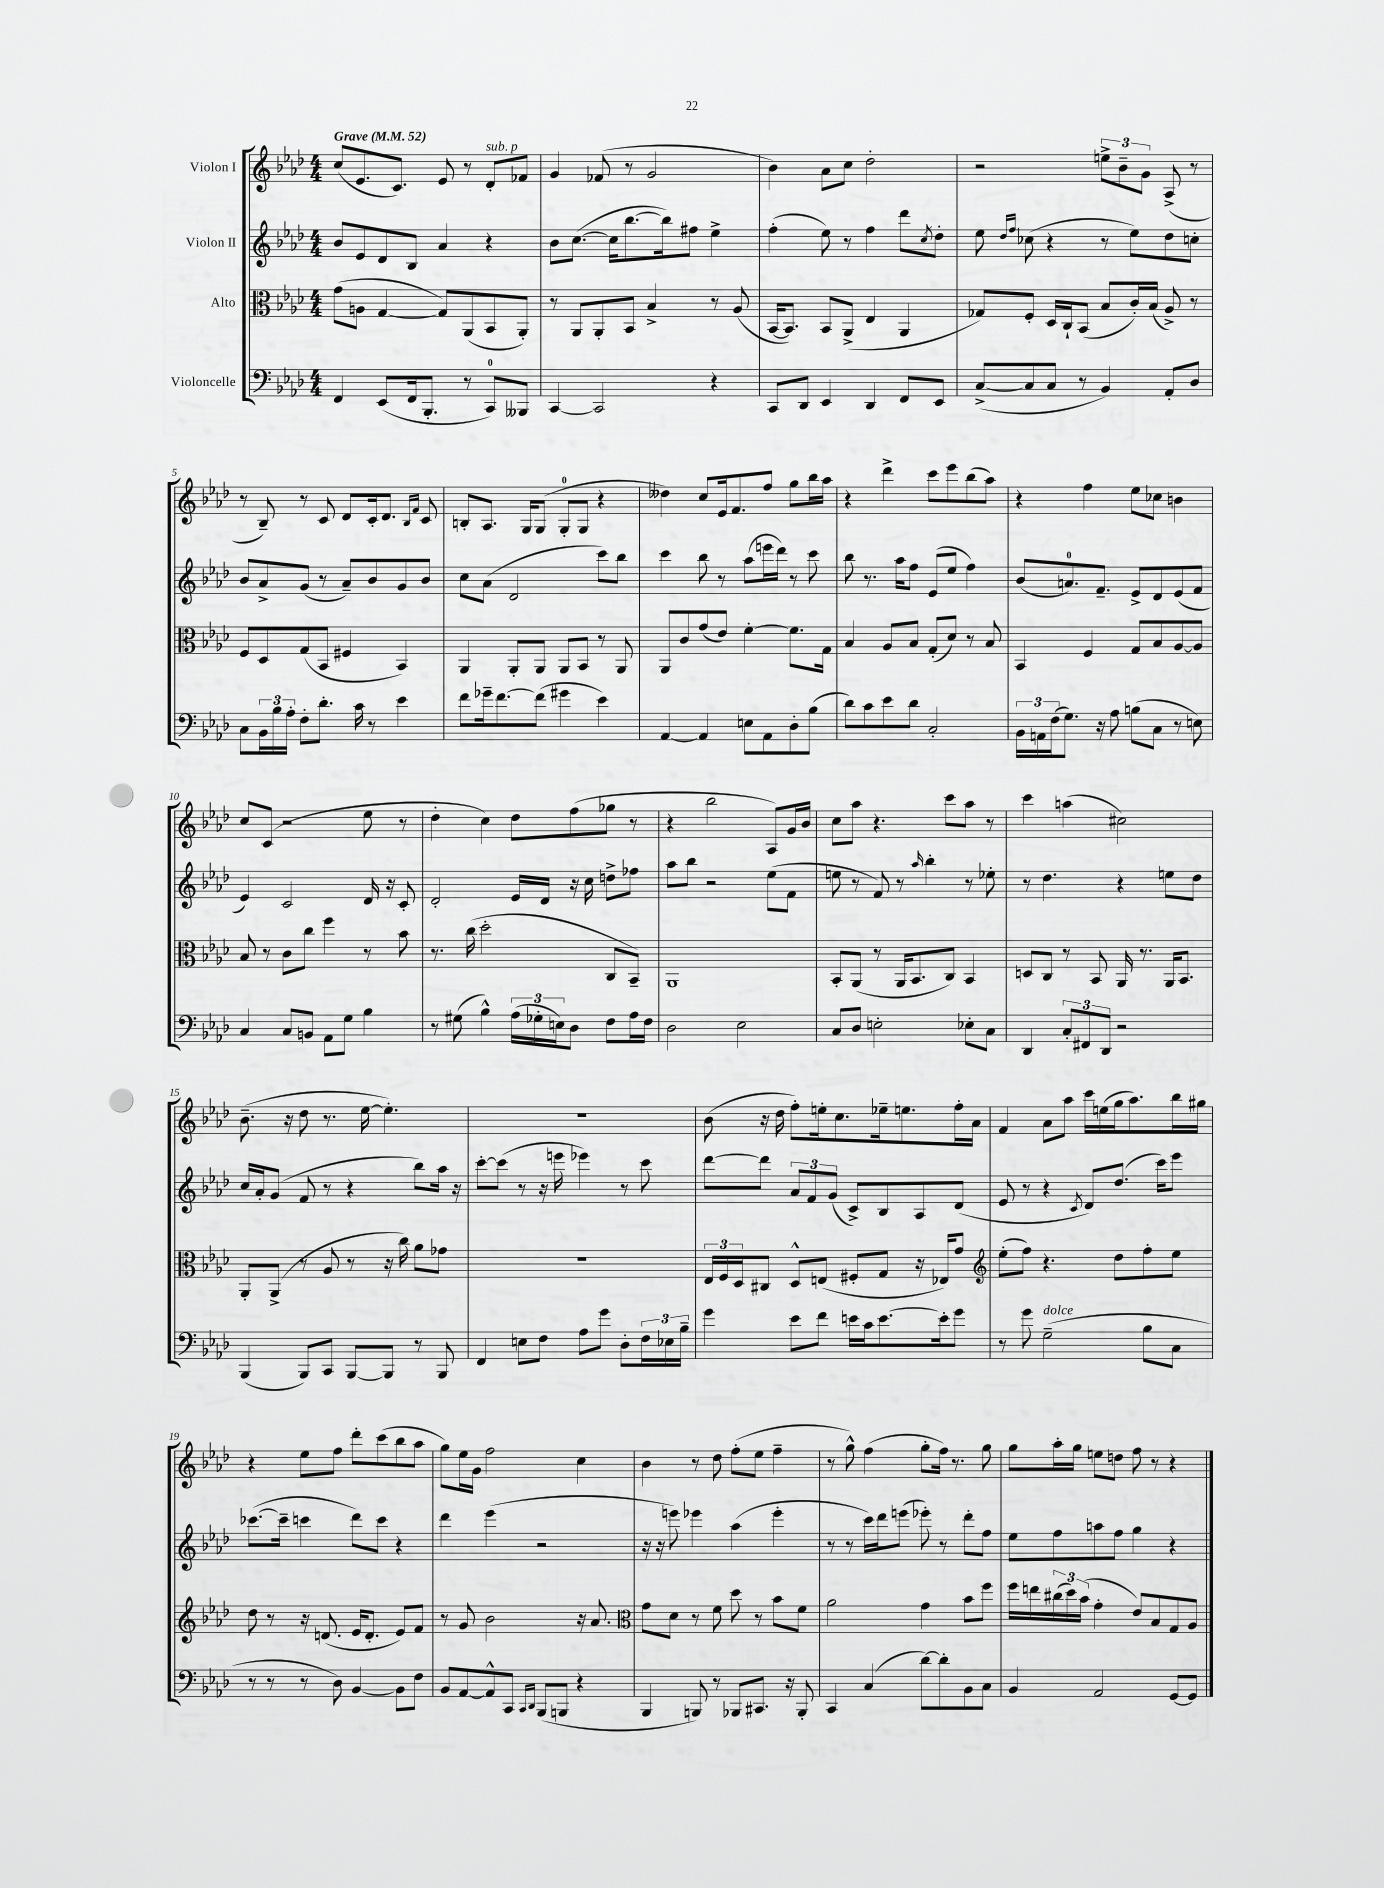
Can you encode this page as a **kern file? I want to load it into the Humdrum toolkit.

**kern	**kern	**kern	**kern
*staff4	*staff3	*staff2	*staff1
*clefF4	*clefC3	*clefG2	*clefG2
*k[b-e-a-d-]	*k[b-e-a-d-]	*k[b-e-a-d-]	*k[b-e-a-d-]
*M4/4	*M4/4	*M4/4	*M4/4
*MM52	*MM52	*MM52	*MM52
4FF	(8g	8b-	(8cc
.	8A	8e-	8.e-
(8EE-	[4G	8d-	.
.	.	.	8.c)
16FF	.	8B-	.
8.BBB-'	.	.	.
.	8G])	4a-	8e-
8r	(8AA-	.	8r
8CC)	8BB-	4r	8d-'
8BBB--	8AA-')	.	8f-
=	=	=	=
[4CC	8r	8b-	4g
.	8AA-	([8.cc	.
2CC]	8AA-'	.	(8f-
.	.	16cc]	.
.	8BB-	[8.bb-	8r
.	4B-^	.	2g
.	.	16bb-])	.
.	.	8ff#	.
4r	8r	4ee-^	.
.	(8A-	.	.
=	=	=	=
8CC	[16BB-	(4ff'	4b-)
.	8.BB-])	.	.
8DD-	.	.	.
4EE-	8BB-	8ee-)	8a-
.	(8AA-^	8r	8cc
4DD-	4E-	4ff	2dd-'
8FF	4AA-	8ddd-	.
.	.	8qcc	.
8EE-	.	8dd-'	.
=	=	=	=
([8C^	8G-)	8ee-	2r
.	.	16qqdd-	.
.	.	16qqff	.
8C]	8F'	(8cc-	.
8C	16D-	4r	.
.	16C`	.	.
8r	(8BB-	.	.
4BB-)	8B-	8r	12ee^
.	.	.	12b-~
.	16c')	8ee-)	.
.	.	.	12g
.	(16B-	.	.
8AA-'	8A-^)	8dd-	(8A-^
8D-	8r	8cc'	8r
=	=	=	=
8C	8F	8b-	8r
24BB-	8D-	8a-^	8B-~)
24B-	.	.	.
24A-'	.	.	.
8F'	(8G	(8g	8r
8.d-'	8BB-	8r	8c
.	4F#	8a-~)	8d-
16c	.	.	.
8r	.	8b-	16c'
.	.	.	8.d-
4e-	4BB-)	8g	.
.	.	.	16qqB-
.	.	.	16qqf
.	.	8b-	8c
=	=	=	=
8f	4AA-	8cc	8B'
16g-~	.	(8a-	8.A-
[8.f	.	.	.
.	8AA-'	2d-	.
.	.	.	16G
(8f]	8AA-	.	(8G
4g#	8AA-	.	8G'
.	8BB-	.	8G
4e-)	8r	8ccc)	4r
.	8AA-	8bb-	.
=	=	=	=
[4AA-	8AA-	4ccc	4dd--)
.	8c	.	.
4AA-]	(8g	8bb-	8cc
.	8e-)	8r	16e-
.	.	.	8.f
8E	[4f'	(8aa-	.
8AA-	.	16eee	8ff
.	.	16ddd-)	.
8D-'	8.f]	8r	8gg
(8B-	.	8ccc	16bb-
.	16G	.	16aa-
=	=	=	=
8d-)	4B-	8bb-	4r
8c	.	8.r	.
8e-	8A-	.	4ddd-^
.	.	16aa-	.
8d-	8B-	8ff	.
2C'	(8G'	(8e-	8ccc
.	8d-)	8ee-	8eee-
.	8r	4ff)	(8bb-
.	8B-	.	8aa-)
=	=	=	=
24BB-	4BB-	(8b-	4r
24AA	.	.	.
(24F	.	.	.
8.G)	.	8.a)	.
.	4F	.	4ff
16r	.	8.f~	.
8A-	.	.	.
(8B	8G	8e-^	8ee-
8C	8B-	8d-	8cc-
8r	[8A-	(8e-	4b
8E)	8A-]	8f	.
=	=	=	=
4C	8B-	4e-)	8cc
.	8r	.	(8c
8C	8c	2c	2r
8BB	8cc	.	.
8AA-	4ff	.	.
8G	.	.	.
4B-	8r	16d-	8ee-
.	.	16r	.
.	8b-	8c'	8r
=	=	=	=
8r	8.r	2d-'	4dd-'
(8G#	.	.	.
.	(16cc	.	.
4B-^^)	2dd-'	.	4cc)
(24A-	.	16e-	8dd-
24G-'	.	.	.
.	.	16d-	.
24E)	.	.	.
8D-	.	16r	(8ff
.	.	16cc	.
8F	8C	8dd^	8gg-
16A-	8BB-~)	8ff-	8r
16F	.	.	.
=	=	=	=
2D-	1AA-	8aa-	4r
.	.	8bb-	.
.	.	2r	2bb-
2E-	.	.	.
.	.	(8ee-	8A-)
.	.	8f	16g
.	.	.	16b-
=	=	=	=
8C	8BB-'	8ee	8cc
8D-	(8AA-	8r	8aa-
2E'	8r	8f)	4.r
.	16AA-	8r	.
.	8.BB-	.	.
.	.	16qqaa-	.
.	.	4bb-'	.
.	8C)	.	8ccc
8E-'	4BB-	8r	8aa-
8C	.	8ee-'	8r
=	=	=	=
4DD-	8D	8r	4ccc
.	8C	4.dd-	.
12C'	8r	.	(4aa
12FF#	.	.	.
.	8BB-	.	.
12DD-	.	.	.
2r	16AA-	4r	2cc#)
.	8.r	.	.
.	16AA-	8ee	.
.	8.BB-	.	.
.	.	8dd-	.
=	=	=	=
(4BBB-	8AA-'	16cc	(8.b-~
.	.	16a-'	.
.	(8AA-^	(8g	.
.	.	.	16r
8BBB-)	8r	8f	8dd-
8CC	8A-	8r	8.r
[8BBB-	8r	4r	.
.	.	.	[16ee-
8BBB-]	16r	.	4.ee-'])
.	16cc)	.	.
8r	8a-	8bb-)	.
8BBB-	8g-	16aa-	.
.	.	16r	.
=	=	=	=
4FF	1r	[8ccc'	1r
.	.	(8ccc]	.
8E	.	8r	.
8F	.	16r	.
.	.	16eee	.
8A-	.	4eee-)	.
8g	.	.	.
8D-'	.	8r	.
24F	.	8ccc	.
24E-	.	.	.
24B-~	.	.	.
=	=	=	=
4g	24E-	[8ddd-	(8b-
.	24F	.	.
.	24D-	.	.
.	8C#	8ddd-]	16r
.	.	.	16dd-
8e-	8D-^^	12a-	8ff')
.	.	12f	.
8f	(8E	.	16ee'
.	.	(12g	.
.	.	.	8.cc
16e	8F#'	8c^)	.
16c	.	.	.
[8.e	8G	8B-	16ee-~
.	.	.	8.ee
.	16r	8A-	.
16e']	16E-)	.	.
8g	8g	(8d-	16ff'
.	.	.	16a-
=	=	=	=
*	*clefG2	*	*
8r	(8ee-'	8e-	4f
8g	8ff)	8r	.
(2G~	4.r	4r	8a-
.	.	.	8aa-
.	.	8qc	.
.	.	8d-)	16ccc
.	.	.	(16ee
.	8dd-	(8.dd-	16gg
.	.	.	8.aa-)
8B-	8ff'	.	.
.	.	16ccc)	.
8C	8ee-	8eee-	16bb-
.	.	.	16gg#
=	=	=	=
8r	8dd-	([8.ccc-	4r
8r	8r	.	.
.	.	16ccc-~]	.
8r	16r	4ccc	8ee-
.	(8.d	.	.
8D-)	.	.	8ff
[4BB-	16e-	8ddd-)	8ddd-'
.	8.d'	.	.
.	.	8ccc	(8ccc
8BB-]	8e-)	4r	8bb-
8F	8f	.	8aa-
=	=	=	=
8BB-	8r	4ddd-	8gg)
[8AA-	8g	.	16ee-
.	.	.	16g
8AA-^^]	2b-	(4eee-	2ff
8CC	.	.	.
16qqCC	.	.	.
16qqDD-	.	.	.
(8BBB-	.	2r	.
8BBB	.	.	.
4r	16r	.	4cc
.	8.a-	.	.
=	=	=	=
*	*clefC3	*	*
4BBB-	8g	16r	4b-
.	.	16r	.
.	8d-	8eee)	.
8BBB)	8r	4eee-	8r
8r	8f	.	8dd-
8BBB-	8dd-	(4aa-	(8ff'
8.CC#	8r	.	8ee-
.	8b-	4eee-'	4ff~
16r	.	.	.
8BBB-'	8f	.	.
=	=	=	=
4CC	2a-	8r	8r
.	.	8r	8gg^^)
(4C	.	16ccc)	(4ff
.	.	16ddd-	.
.	.	(8eee	.
[8d-)	4g	8eee-')	8gg'
8d-']	.	8r	16ff)
.	.	.	8.r
8BB-	8b-	8ddd-'	.
8C	8ff	8ff	8gg
=	=	=	=
4BB-	16ff	8ee-	8gg
.	16ee	.	.
.	(24cc#	8ff	16aa-'
.	24dd-)	.	.
.	.	.	16gg
.	(24b-	.	.
2AA-	4g'	8aa	8ee
.	.	8ff	8dd
.	8e-)	4gg	8ff
.	8B-	.	8r
[8GG	8G	4r	4r
8GG]	8A-	.	.
==	==	==	==
*-	*-	*-	*-
